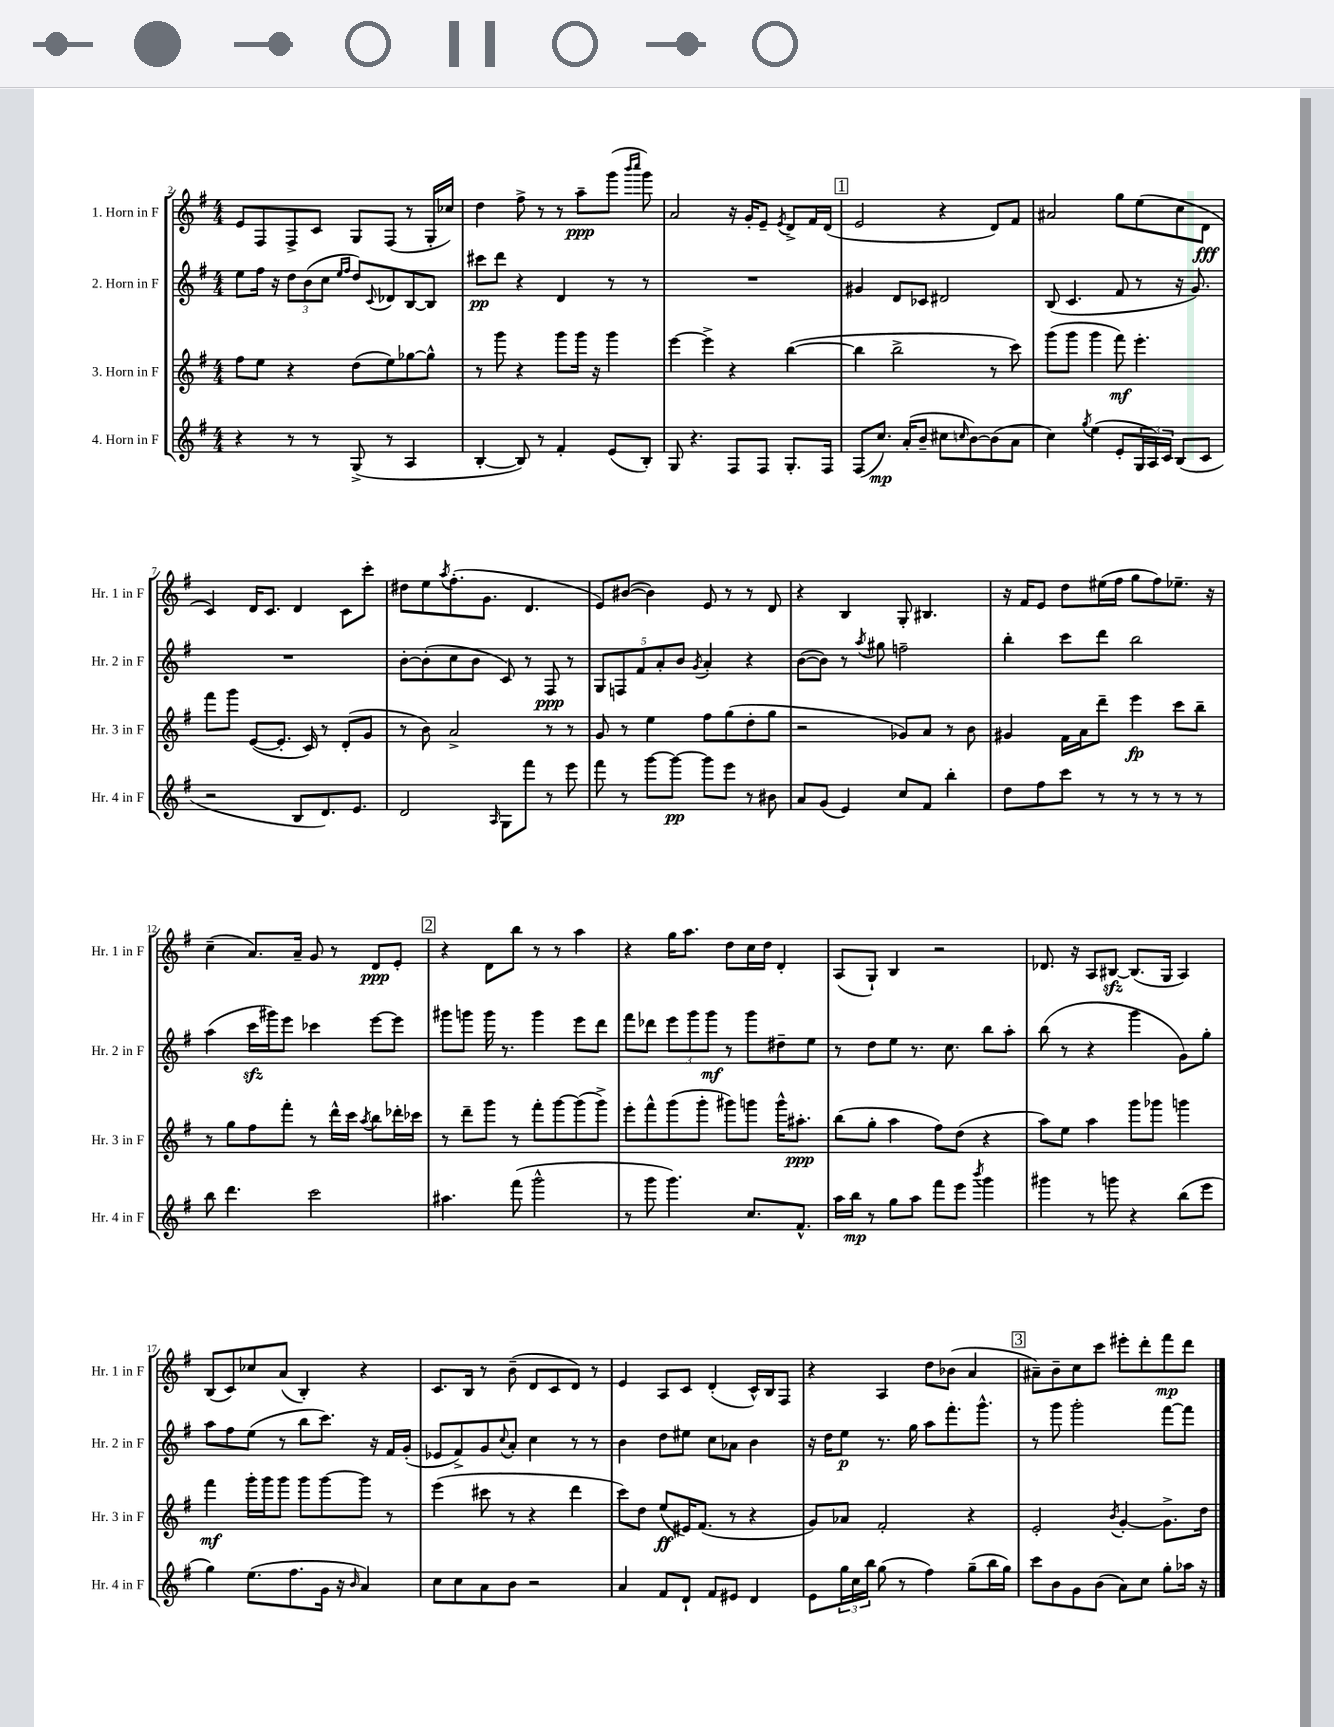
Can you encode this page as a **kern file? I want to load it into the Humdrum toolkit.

**kern	**kern	**kern	**kern
*staff4	*staff3	*staff2	*staff1
*clefG2	*clefG2	*clefG2	*clefG2
*k[f#]	*k[f#]	*k[f#]	*k[f#]
*M4/4	*M4/4	*M4/4	*M4/4
4r	8ff#\L	8ee\L	8e/L
.	8ee\J	16ff#\Jk	8F#/
.	.	16r	.
8r	4r	12dd\L	8F#^/
.	.	(12b\	.
8r	.	.	8c/J
.	.	12cc\J	.
.	.	16qqee/LL	.
.	.	16qqff#/JJ	.
(8G^/	(8dd\L	8dd/L)	8G/L
.	.	8qqc/	.
8r	8ee\)	8d-/	(8F#/J
4A/	[8gg-\	[8B/	8r
.	8gg-^^\]J	8B/]J	16G'/LL
.	.	.	16cc-/JJ)
=	=	=	=
[4B'/	8r	8ccc#\L	4dd\
.	8ggg\	8ddd\J	.
8B/])	4r	4r	8ff#^\
8r	.	.	8r
4f#'/	8ggg\L	4d/	8r
.	16ggg\Jk	.	8aa~\L
.	16r	.	.
(8e/L	4ggg\	8r	(8ggg\J
.	.	.	16qqbbb/LL
.	.	.	16qqcccc/JJ
8B'/J)	.	8r	8ggg\)
=	=	=	=
8G/	[4eee\	1r	2a/
4.r	.	.	.
.	4eee^\]	.	.
8F#/L	4r	.	16r
.	.	.	16g'/LK
8F#/J	.	.	8e~/J
.	.	.	8qe/
8.G'/L	([4bb\	.	8d^/L
.	.	.	16f#/L
16F#/Jk	.	.	(16d/JJ
=	=	=	=
(8F#/L	4bb\]	4g#/	2e/
8.cc/J)	.	.	.
.	2bb^\	8d/L	.
(16a'/LK	.	.	.
8b~/J	.	8c-/J	.
8cc#\L	.	2d#/	4r
16qqcc/	.	.	.
[8b\)	.	.	.
(8b\]	8r	.	8d/L)
8a\J	8ccc\)	.	8f#/J
=	=	=	=
4cc\)	(8ggg\L	(8B/	2a#/
.	8ggg\J	4.c/	.
8qgg/	.	.	.
(4ee\	4ggg\	.	.
8e'/L	8fff#\)	8f#/	8gg\L
24G/L	4.eee'\	8r	(8ee\
24A/)	.	.	.
24c/JJ	.	.	.
(8B/L	.	16r	8cc\
.	.	8.g/)	.
8c/J	.	.	8d\J
=	=	=	=
2r	8fff#\L	1r	4c/)
.	8ggg\J	.	.
.	([8e/L	.	16d/LK
.	.	.	8.c/J
.	8.e'/]J	.	.
8B/L	.	.	4d/
.	16c/)	.	.
8.d/)	8r	.	.
.	(8d'/L	.	8c\L
8.e/J	.	.	.
.	8g/J	.	8ccc'\J
=	=	=	=
2d/	8r	[8b'\L	8dd#\L
.	8b\)	(8b'\]	8ee\
.	.	.	8qaa/
.	2a^/	8cc\	(8.ff#'\
.	.	8b\J	.
.	.	.	8.g\J
16qqA/	.	.	.
8G\L	.	8c/)	.
8fff#\J	.	8r	4.d/
8r	8r	8F#/	.
8eee\	8r	8r	.
=	=	=	=
8fff#\	8g/	10G/L	8e/L)
.	.	10F/	.
8r	8r	.	([8b#/J
.	.	10f#/	.
[8ggg\L	4ee\	.	4b#\])
.	.	10a'/	.
8ggg\_J	.	.	.
.	.	10b/J	.
.	.	8qg/	.
8ggg\]L	8ff#\L	4a'/	8e/
8eee\J	(8gg\	.	8r
8r	8dd'\	4r	8r
8b#\	8gg\J	.	8d/
=	=	=	=
8a/L	2r	([8b\L	4r
(8g/J	.	8b\]J)	.
4e/)	.	8r	4B/
.	.	8qaa/	.
.	.	8gg#\	.
8cc/L	8g-/L)	2ff~\	8G'/
8f#/J	8a/J	.	4.B#/
4bb'\	8r	.	.
.	8b\	.	.
=	=	=	=
8dd\L	4g#/	4bb'\	16r
.	.	.	16f#/LK
8ff#\	.	.	8e/J
8ccc\J	16f#\LL	8ccc\L	8dd\L
.	16a\J	.	.
8r	8ddd~\J	8ddd\J	(16ee#\L
.	.	.	16ff#\JJ
8r	4eee\	2bb\	8gg\L
8r	.	.	8ff#\)
8r	8ccc\L	.	8.ee-~\J
8r	8bb~\J	.	.
.	.	.	16r
=	=	=	=
8bb\	8r	(4aa\	(4cc~\
4.ddd\	8gg\L	.	.
.	8ff#\	16ccc\LL	8.a/L)
.	.	16ggg#\J)	.
.	8fff#'\J	8eee\J	.
.	.	.	16a~/Jk
2ccc\	8r	4ccc-\	8g/
.	16ddd^^\LL	.	8r
.	16ccc\JJ	.	.
.	8qaa/	.	.
.	8bb\L	[8eee\L	8d/L
.	16ddd-'\L	8eee\]J	8e'/J
.	16ccc-\JJ	.	.
=	=	=	=
4.aa#\	8r	8ggg#\L	4r
.	8ddd~\L	8ggg\J	.
.	8ggg\J	16ggg\	8d\L
.	.	8.r	.
(8fff#\	8r	.	8bb\J
2ggg^^\	8fff#'\L	4ggg\	8r
.	[8ggg\	.	8r
.	(8ggg\]	8eee\L	4aa\
.	8ggg^\J)	8ddd\J	.
=	=	=	=
8r	8eee'\L	8fff#\L	4r
8ggg\	8fff#^^\	8ddd-\J	.
4.ggg\)	(8ggg\	12eee\L	16gg\LK
.	.	.	8.aa\J
.	.	12ggg\	.
.	8ggg'\J	.	.
.	.	12ggg\J	.
.	8ggg#\L)	8r	8dd\L
8.cc/L	8ggg\J	8ggg\L	16cc\L
.	.	.	16dd\JJ
.	16ggg^^\LK	8dd#~\	4d'/
8.f#^^/J	8.aa#'\J	.	.
.	.	8ee\J	.
=	=	=	=
16aa\LL	(8bb\L	8r	(8A/L
16bb\JJ	.	.	.
8r	8gg'\J	8dd\L	8G`/J)
8gg\L	4aa\	8ee\J	4B/
8aa\J	.	8.r	.
8fff#\L	8ff#\L)	.	2r
.	.	8.cc\	.
8eee\J	(8dd\J	.	.
8qbbb/	.	.	.
4ggg\	4r	8bb\L	.
.	.	8aa'\J	.
=	=	=	=
4ggg#\	8aa\L)	(8bb\	8.d-/
.	8ee\J	8r	.
.	.	.	16r
8r	4aa\	4r	8A/L
8ggg\	.	.	[8B#/J
4r	8ggg\L	4ggg\	(8.B#/]L
.	8ggg-\J	.	.
.	.	.	16G/Jk
(8bb\L	4ggg\	8g\L)	4A/)
8eee\J	.	8gg'\J	.
=	=	=	=
4gg\)	4fff#\	8aa\L	(8B/L
.	.	8ff#\	8c/)
(8.ee\L	16ggg'\LL	(8ee\J	8cc-/
.	16ggg\J	.	.
.	8ggg\J	8r	(8a/J
8.ff#\	.	.	.
.	8ggg\L	8bb\L	4B'/)
16g\Jk	[8ggg\	8.ccc\J)	.
16r	.	.	.
16qqb/	.	.	.
4a/)	8ggg\]J	.	4r
.	.	16r	.
.	8r	16f#/LL	.
.	.	(16g'/JJ	.
=	=	=	=
8cc\L	(4eee\	8e-/L	8.c/L
8cc\	.	8f#^/)	.
.	.	.	16B/Jk
8a\	8ccc#\	8g/	8r
.	.	8qqcc/	.
8b\J	8r	8a'/J	(8b~\
2r	4r	4cc\	8d/L
.	.	.	8c/
.	4ddd\	8r	8d/J)
.	.	8r	8r
=	=	=	=
4a/	8ccc\L)	4b\	4e/
.	8dd\J	.	.
8f#/L	(8ee/L	8dd\L	8A/L
8d`/J	16e#/K)	8ee#\J	8c/J
.	(8.f#/J	.	.
8f#/L	.	8cc\L	(4d'/
8e#/J	8r	8a-\J	.
4d/	4r	4b\	16c^^/LL)
.	.	.	16B/J
.	.	.	8F#/J
=	=	=	=
8e\L	8g/L)	16r	4r
.	.	16dd\LK	.
24gg\L	8a-/J	8ee\J	.
24cc\	.	.	.
24bb\JJ	.	.	.
(8gg\	2f#'/	8.r	4A/
8r	.	.	.
.	.	16gg\	.
4ff#\)	.	8aa\L	8dd\L
.	.	8.fff#'\	(8b-\J
(8gg~\L	4r	.	4a/
.	.	8.ggg^^\J	.
16bb\L	.	.	.
16gg\JJ)	.	.	.
=	=	=	=
8ccc\L	2e'/	8r	8a#~\L)
8b\	.	8ggg\	8b~\
8g\	.	2ggg'\	8cc\
(8b\J	.	.	8ccc\J
.	8qb/	.	.
8a\L)	[4g'/	.	8eee#'\L
8cc\J	.	.	8ddd'\
8gg'\L	8.g^\]L	[8fff#\L	8fff#\
16aa-\Jk	.	8fff#\]J	8ddd\J
16r	16dd\Jk	.	.
==	==	==	==
*-	*-	*-	*-
